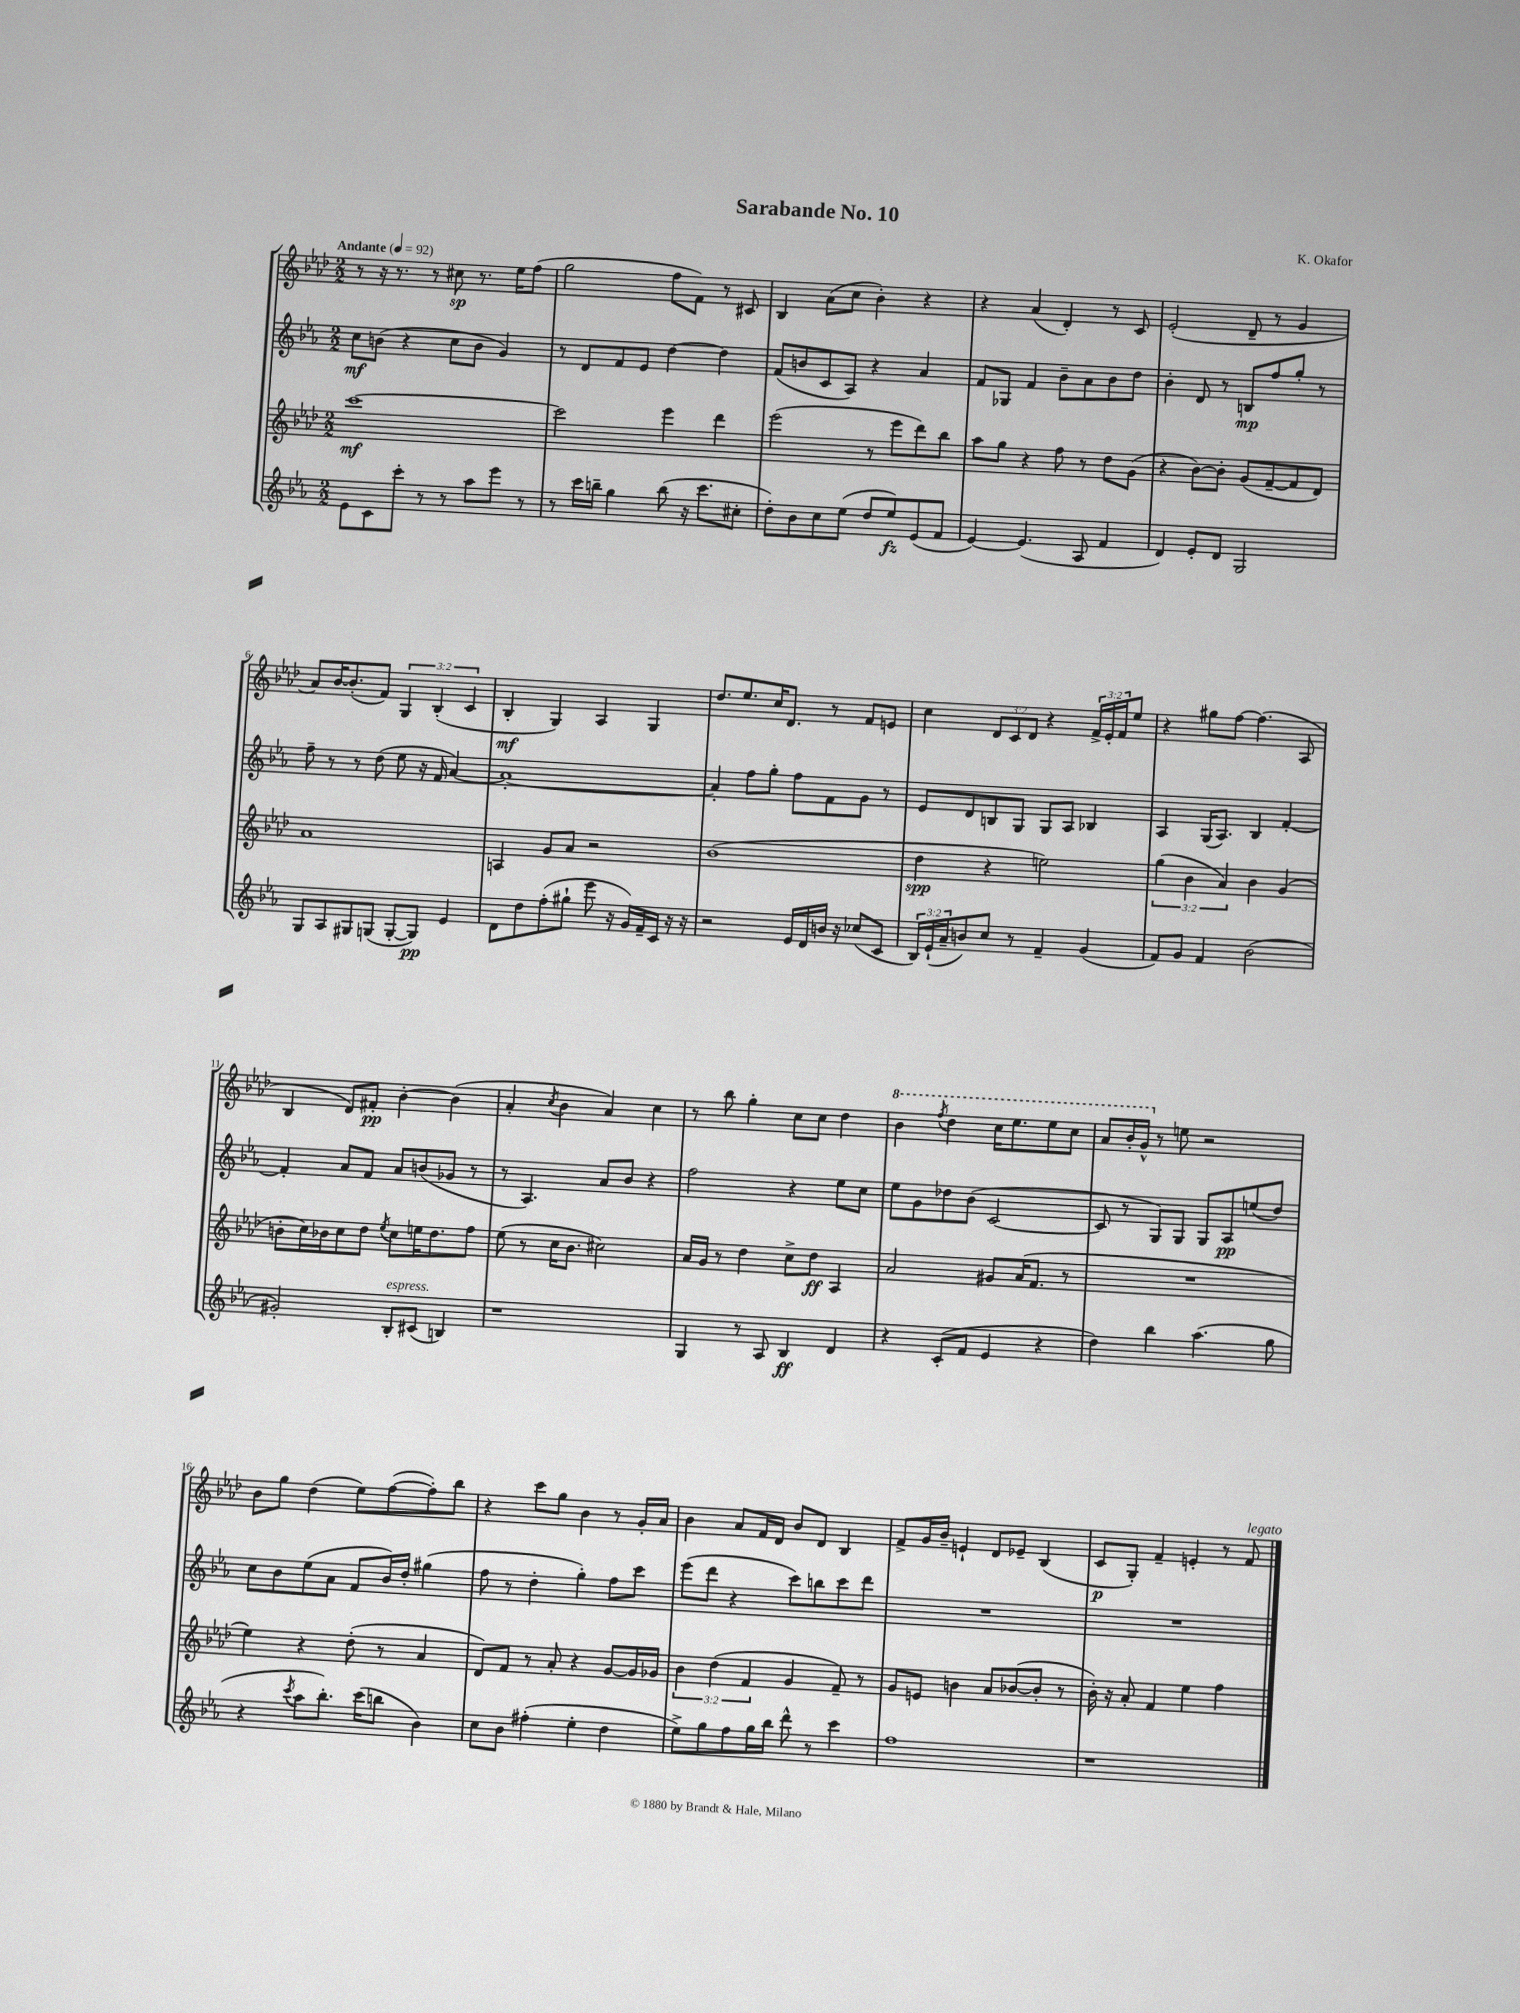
\header { title = "Sarabande No. 10" composer = "K. Okafor" }
<<
\new StaffGroup <<
\new Staff = "s0" {
    \clef treble \key aes \major \numericTimeSignature \time 2/2 \override Staff.TupletNumber.text = #tuplet-number::calc-fraction-text \tempo "Andante" 4 = 92
    r8 r16 r8. r8 cis''8\sp r8. ees''16 f''8( |
    g''2 f''8 f'8) r8 cis'8 |
    bes4 aes'8( c''8 bes'4-.) r4 |
    r4 aes'4( des'4-.) r8 c'8 |
    ees'2-.( des'8-- r8 g'4 |
    aes'8) bes'16~ bes'8.-.( f'8) \tuplet 3/2 { g4 bes4-.( c'4 } |
    bes4-.\mf g4) aes4 g4 |
    des''8. ees''8. c''16 des'8. r8 f'8 e'8 |
    c''4 \tuplet 3/2 { des'8 c'8 des'8 } r4 \tuplet 3/2 { f'16-> ees'16-. f'16 } ees''8 |
    r4 gis''8 f''8~ f''4.( aes8 |
    bes4 des'8) fis'8-.\pp bes'4~-. bes'4( |
    aes'4-. \acciaccatura { c''8 } bes'4 aes'4) c''4 |
    r8 bes''8 g''4-. c''8 c''8 des''4 |
    \ottava #1 bes''4 \acciaccatura { f'''8 } des'''4 c'''16 ees'''8. ees'''8 c'''8 |
    aes''8 bes''16-. g''16-^ \ottava #0 r8 e''8 r2 |
    bes'8 g''8 des''4( ees''8) f''8~( f''8-.) bes''8 |
    r4 c'''8 g''8 bes'4 r8 g'16-. aes'16 |
    bes'4 aes'8 f'16 des'16 bes'8 des'8 bes4 |
    f'8-> g'16 bes'16-- e'4-! des'8 ees'8-- bes4( |
    c'8\p g8-.) f'4-- e'4-. r8 f'8^\markup { \italic "legato" } \bar "|." |
}
\new Staff = "s1" {
    \clef treble \key ees \major \numericTimeSignature \time 2/2
    c''8\mf b'8( r4 c''8 b'8 g'4) |
    r8 d'8 f'8 ees'8 d''4~ d''4 |
    f'8( b'8 c'8 aes8) r4 aes'4 |
    f'8 ges8 f'4 bes'8-- aes'8 bes'8 d''8 |
    bes'4-. d'8 r8 b8\mp f''8 g''8-. r8 |
    f''8-- r8 r8 d''8( ees''8 r16 f'16 aes'4~) |
    aes'1~-. |
    aes'4-. f''8 g''8-. f''8 f'8 g'8 r8 |
    ees'8 d'8 b8 g8 g8 aes8 bes4 |
    aes4 g16( aes8.) bes4 f'4~-. |
    f'4-. aes'8 f'8 aes'8 b'8( ges'8 r8 |
    r8 aes4.) aes'8 bes'8 r4 |
    f''2 r4 ees''8 c''8 |
    ees''8 g'8 des''8 bes'8( c'2~ |
    c'8 r8 g8) g8 g8 aes8\pp e''8( d''8) |
    c''8 bes'8 ees''8( aes'8 f'8 bes'16) d''16-. gis''4( |
    f''8 r8 d''4-. g''4-.) f''8 c'''8 |
    ees'''8( d'''8 r4 c'''8) b''8 c'''8 d'''8 |
    R1 |
    R1 \bar "|." |
}
\new Staff = "s2" {
    \clef treble \key aes \major \numericTimeSignature \time 2/2 \override Staff.TupletNumber.text = #tuplet-number::calc-fraction-text
    c'''1~\mf |
    c'''2 ees'''4 des'''4 |
    ees'''2( r8 ees'''8 des'''8) bes''8 |
    aes''8 g''8 r4 f''8 r8 des''8 g'8( |
    r4 bes'8~) bes'8-. g'8( f'8~-- f'8 des'8) |
    aes'1 |
    a4 g'8 aes'8 r2 |
    bes'1( |
    des''4\spp r4 e''2) |
    \tuplet 3/2 { g''4( bes'4 aes'4) } bes'4 g'4( |
    b'8-. c''16) bes'16 c''8 des''8 \acciaccatura { ees''8 } c''8 e''16 des''8. f''8 |
    ees''8( r8 c''16 bes'8. cis''2) |
    aes'16 g'16 r8 des''4 c''8-> des''8\ff aes4 |
    aes'2 gis'8 aes'16( f'8. r8 |
    R1 |
    ees''4) r4 des''8-.( r8 aes'4 |
    des'8) f'8 r8 aes'8-. r4 g'8~ g'16 ges'16 |
    \tuplet 3/2 { bes'4 des''4( f'4 } g'4 f'8--) r8 |
    g'8 e'8 b'4 aes'8 bes'8~( bes'8-. r8 |
    bes'16-.) r16 aes'8-. f'4 ees''4 f''4 \bar "|." |
}
\new Staff = "s3" {
    \clef treble \key ees \major \numericTimeSignature \time 2/2 \override Staff.TupletNumber.text = #tuplet-number::calc-fraction-text
    ees'8 c'8 c'''8-. r8 r8 aes''8 ees'''8 r8 |
    r8 c'''16 b''16-- g''4 b''8( r16 c'''8. cis''8-. |
    d''8-.) bes'8 c''8 ees''8( d''8 ees''8\fz) ees'8( f'8 |
    ees'4~) ees'4.( aes8 f'4 |
    d'4) ees'8-. d'8 g2 |
    g8 aes8 gis8 g8( g8~-. g8\pp) ees'4 |
    d'8 d''8 f''8-.( gis''8-! ees'''8 r16 g'16) f'16-- c'16 r16 r16 |
    r2 ees'16 d'16 b'16 r16 ces''8( c'8 |
    \tuplet 3/2 { bes16) ees'16-!( aes'16-- } b'8) c''8 r8 f'4-- g'4( |
    f'8) g'8 f'4 bes'2( |
    gis'2-.) bes8-.^\markup { \italic "espress." } cis'8( b4) |
    r1 |
    g4 r8 aes8 bes4\ff d'4 |
    r4 c'8-.( f'8 ees'4 r4 |
    d''4) bes''4 aes''4.( g''8 |
    r4 \acciaccatura { c'''8 } aes''8 bes''8.-.) c'''16( b''8 bes'4) |
    c''8 bes'8 fis''4-.( ees''4-. d''4 |
    ees''8->) g''8 f''8 g''16 bes''16 d'''8-^ r8 c'''4 |
    f''1 |
    r1 \bar "|." |
}
>>
>>
